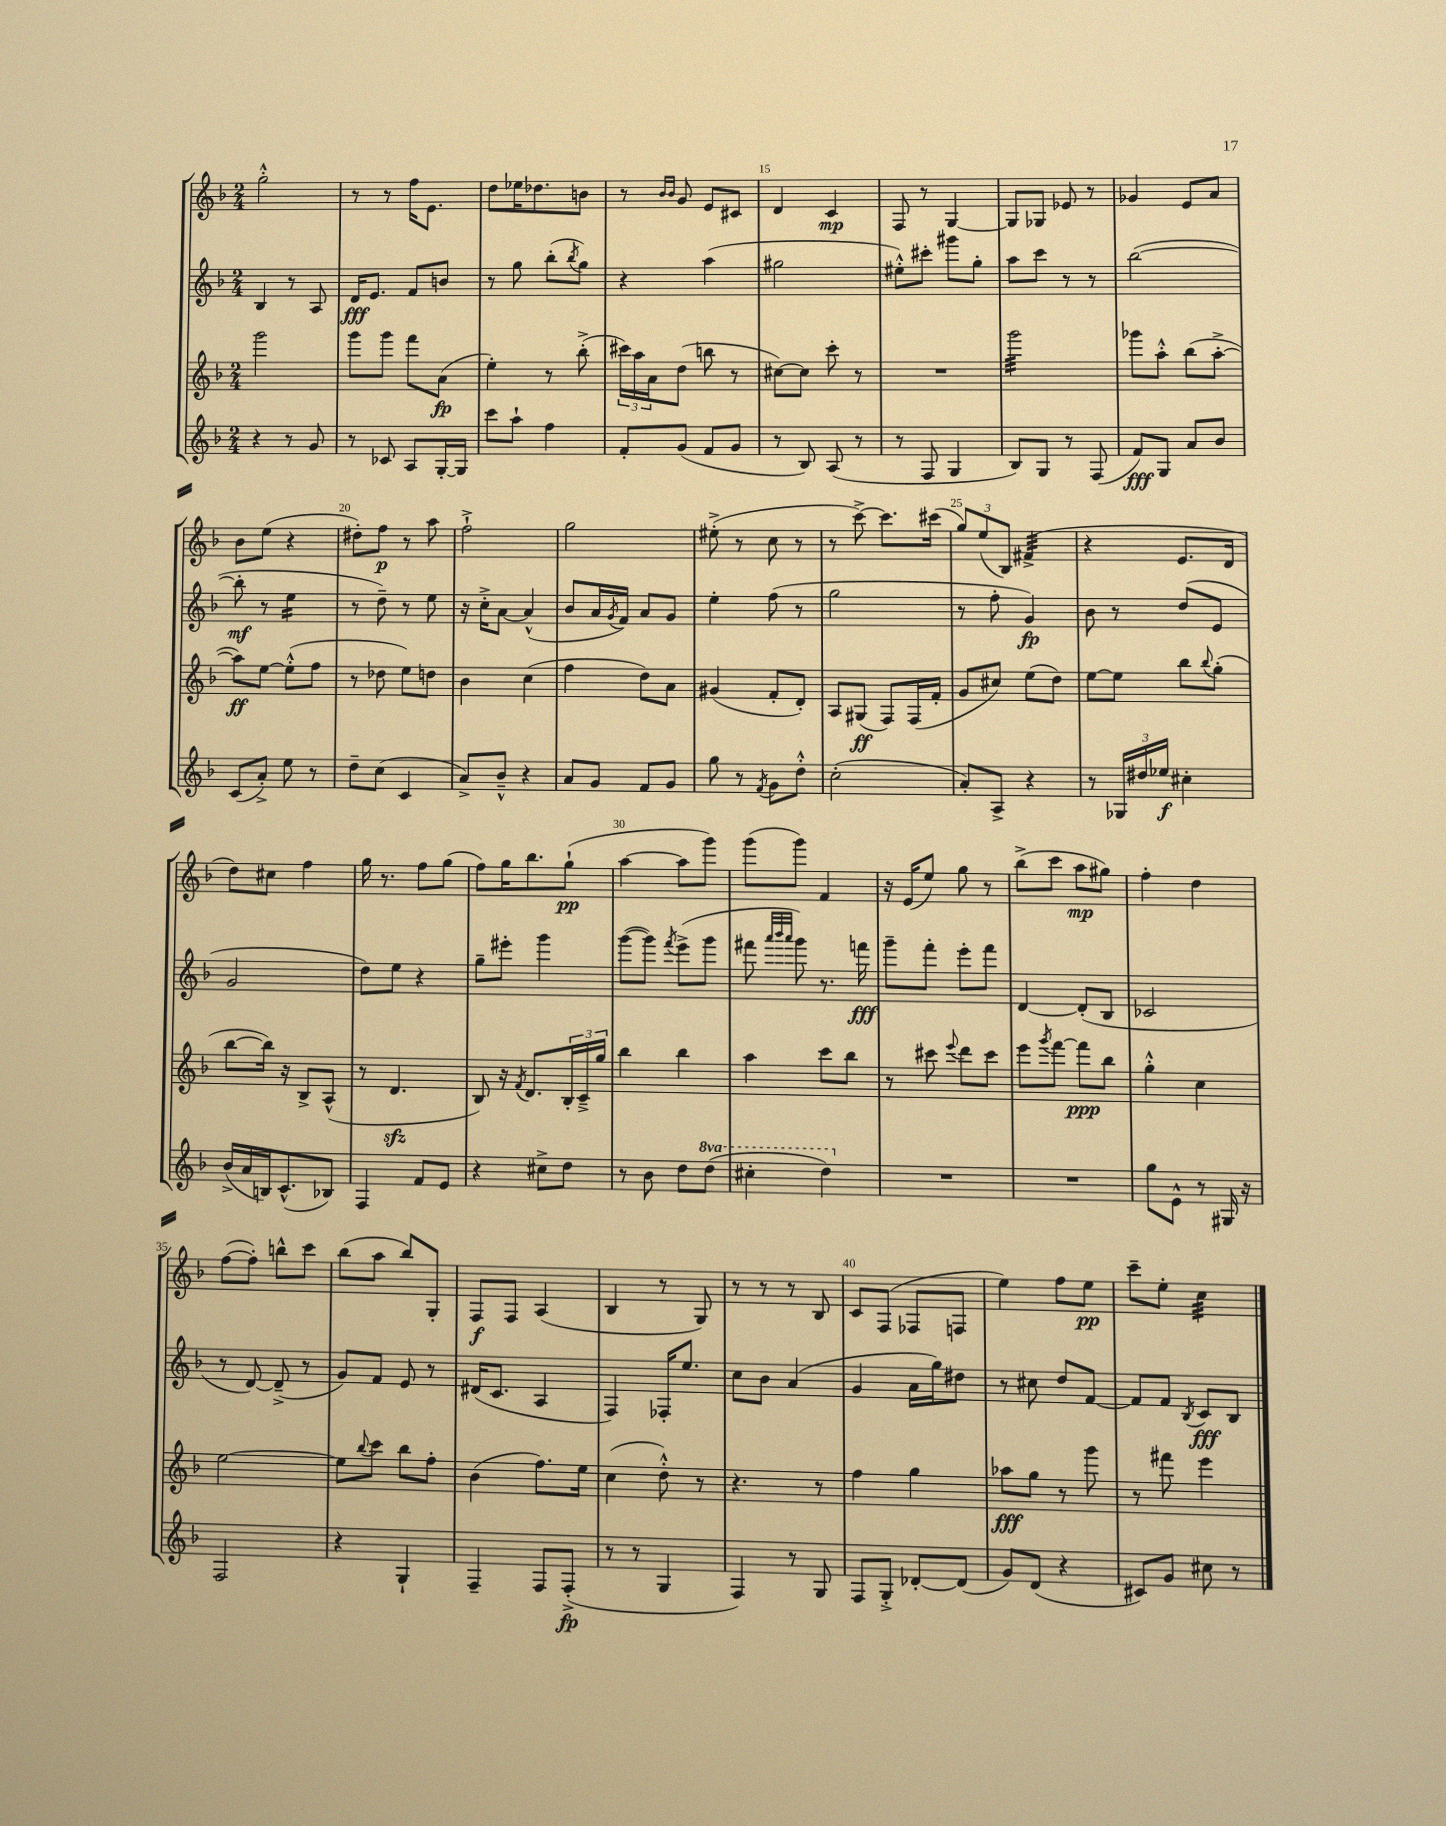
<<
\new StaffGroup <<
\new Staff = "s0" {
    \clef treble \key f \major \numericTimeSignature \time 2/4
    g''2-.-^ |
    r8 r8 f''16 e'8. |
    d''8 ees''16 des''8. b'8 |
    r8 \grace { bes'16 bes'16 } g'8 e'8 cis'8 |
    d'4 c'4\mp |
    f8 r8 g4~ |
    g8 ges8 ees'8 r8 |
    ges'4 e'8 a'8 |
    bes'8 e''8( r4 |
    dis''8-.) f''8\p r8 a''8 |
    f''2-!-> |
    g''2 |
    eis''8-.->( r8 c''8 r8 |
    r8 c'''8~->) c'''8. cis'''16( |
    \tuplet 3/2 { g''8) e''8( bes8) } fis'4:32->( |
    r4 e'8. d'16 |
    d''8) cis''8 f''4 |
    g''16 r8. f''8 g''8( |
    f''8) g''16 bes''8. g''8-!\pp( |
    a''4~ a''8 g'''8) |
    g'''8( g'''8) f'4 |
    r16 e'16( e''8) g''8 r8 |
    bes''8->( c'''8 a''8\mp gis''8) |
    f''4-. d''4 |
    f''8~( f''8-.) b''8-^ c'''8 |
    bes''8( a''8 bes''8) g8-. |
    f8\f f8 a4( |
    bes4 r8 g8) |
    r8 r8 r8 bes8 |
    c'8 f8( fes8 f8 |
    e''4) f''8 e''8\pp |
    c'''8-- e''8-. c''4:32 \bar "|." |
}
\new Staff = "s1" {
    \clef treble \key f \major \numericTimeSignature \time 2/4
    bes4 r8 a8 |
    d'16\fff e'8. f'8 b'8 |
    r8 g''8 bes''8-.( \acciaccatura { bes''8 } g''8) |
    r4 a''4( |
    gis''2 |
    eis''8-.-^) cis'''8-. gis'''8 g''8-. |
    a''8 c'''8 r8 r8 |
    bes''2~( |
    bes''8-.\mf r8 e''4:16 |
    r8 d''8--) r8 e''8 |
    r16 c''16-.-> a'8~ a'4-^( |
    bes'8 a'16 \acciaccatura { g'8 } f'16) a'8 g'8 |
    e''4-. f''8( r8 |
    g''2 |
    r8 f''8-. g'4\fp) |
    bes'8 r8 d''8( e'8 |
    g'2 |
    d''8) e''8 r4 |
    g''8-- eis'''8-. g'''4 |
    g'''8~( g'''8) \acciaccatura { f'''8 } e'''8->( g'''8 |
    fis'''8 \grace { a'''32 bes'''32 a'''32 } g'''8) r8. f'''16\fff |
    g'''8-- f'''8-. e'''8-. f'''8 |
    d'4~ d'8-.( bes8 |
    ces'2 |
    r8 d'8~) d'8--->( r8 |
    g'8) f'8 e'8 r8 |
    dis'16( c'8. a4 |
    f4) fes16-. e''8. |
    c''8 bes'8 a'4( |
    g'4 a'16 g''16) dis''8 |
    r8 cis''8 d''8 f'8~ |
    f'8 f'8 \acciaccatura { bes8 } c'8\fff bes8 \bar "|." |
}
\new Staff = "s2" {
    \clef treble \key f \major \numericTimeSignature \time 2/4
    g'''2 |
    g'''8 g'''8 f'''8 a'8\fp( |
    e''4-.) r8 bes''8-.->( |
    \tuplet 3/2 { cis'''16) a''16 a'16 } d''8( b''8 r8 |
    cis''8~) cis''8 c'''8-. r8 |
    R2 |
    g'''2:32 |
    ges'''8 a''8-.-^ bes''8( a''8~-.-> |
    a''8\ff) e''8~ e''8-.-^( f''8 |
    r8 des''8 e''8) d''8 |
    bes'4 c''4( |
    f''4 d''8) a'8 |
    gis'4( f'8-. d'8-.) |
    a8 gis8\ff( f8) f16( f'16-. |
    g'8 cis''8) e''8( d''8) |
    e''8~ e''8 bes''8 \appoggiatura { bes''8 } g''8-.( |
    bes''8~ bes''16) r16 bes8-> a8-^( |
    r8 d'4.\sfz |
    bes8) r16 \acciaccatura { f'8 } d'8. \tuplet 3/2 { bes16-. c'16---> g''16 } |
    bes''4 bes''4 |
    a''4 c'''8 bes''8 |
    r8 cis'''8 \appoggiatura { e'''8 } d'''8 cis'''8 |
    e'''8 \acciaccatura { g'''8 } f'''8~ f'''8\ppp bes''8 |
    g''4-.-^ c''4 |
    e''2~ |
    e''8 \appoggiatura { bes''8 } c'''8 bes''8 f''8-. |
    bes'4( f''8.) e''16 |
    c''4( d''8-.-^) r8 |
    r4. r8 |
    f''4 g''4 |
    aes''8\fff g''8 r8 g'''8 |
    r8 fis'''8 e'''4 \bar "|." |
}
\new Staff = "s3" {
    \clef treble \key f \major \numericTimeSignature \time 2/4 \set Staff.ottavationMarkups = #ottavation-simple-ordinals
    r4 r8 g'8 |
    r8 ces'8 a8 g16~-. g16 |
    c'''8 a''8-! f''4 |
    f'8-. g'8( f'8 g'8 |
    r8 bes8) a8( r8 |
    r8 f8 g4 |
    bes8) g8 r8 f8( |
    f'8\fff) g8 a'8 bes'8 |
    c'8( a'8-.->) e''8 r8 |
    d''8-- c''8( c'4 |
    a'8->) bes'8---^ r4 |
    a'8 g'8 f'8 g'8 |
    g''8 r8 \acciaccatura { f'8 } g'8 d''8-.-^ |
    c''2-.( |
    a'8-.) a8-> r4 |
    r8 \tuplet 3/2 { ges16 dis''16 ees''16\f } cis''4-. |
    bes'16->( a'16 b16) c'8.-^( bes8) |
    f4 f'8 e'8 |
    r4 cis''8-> d''8 |
    r8 bes'8 d''8 \ottava #1 d'''8( |
    cis'''4-. d'''4) \ottava #0 |
    R2 |
    R2 |
    g''8 e'8-^ r8 gis16 r16 |
    f2 |
    r4 g4-! |
    f4-- f8 f8-.->\fp( |
    r8 r8 g4 |
    f4) r8 g8 |
    f8 g8-.-> des'8~-. des'8( |
    g'8) d'8( r4 |
    cis'8) g'8 cis''8 r8 \bar "|." |
}
>>
>>
\layout { \context { \Score currentBarNumber = #11 \override BarNumber.break-visibility = ##(#f #t #t) barNumberVisibility = #(every-nth-bar-number-visible 5) } }
